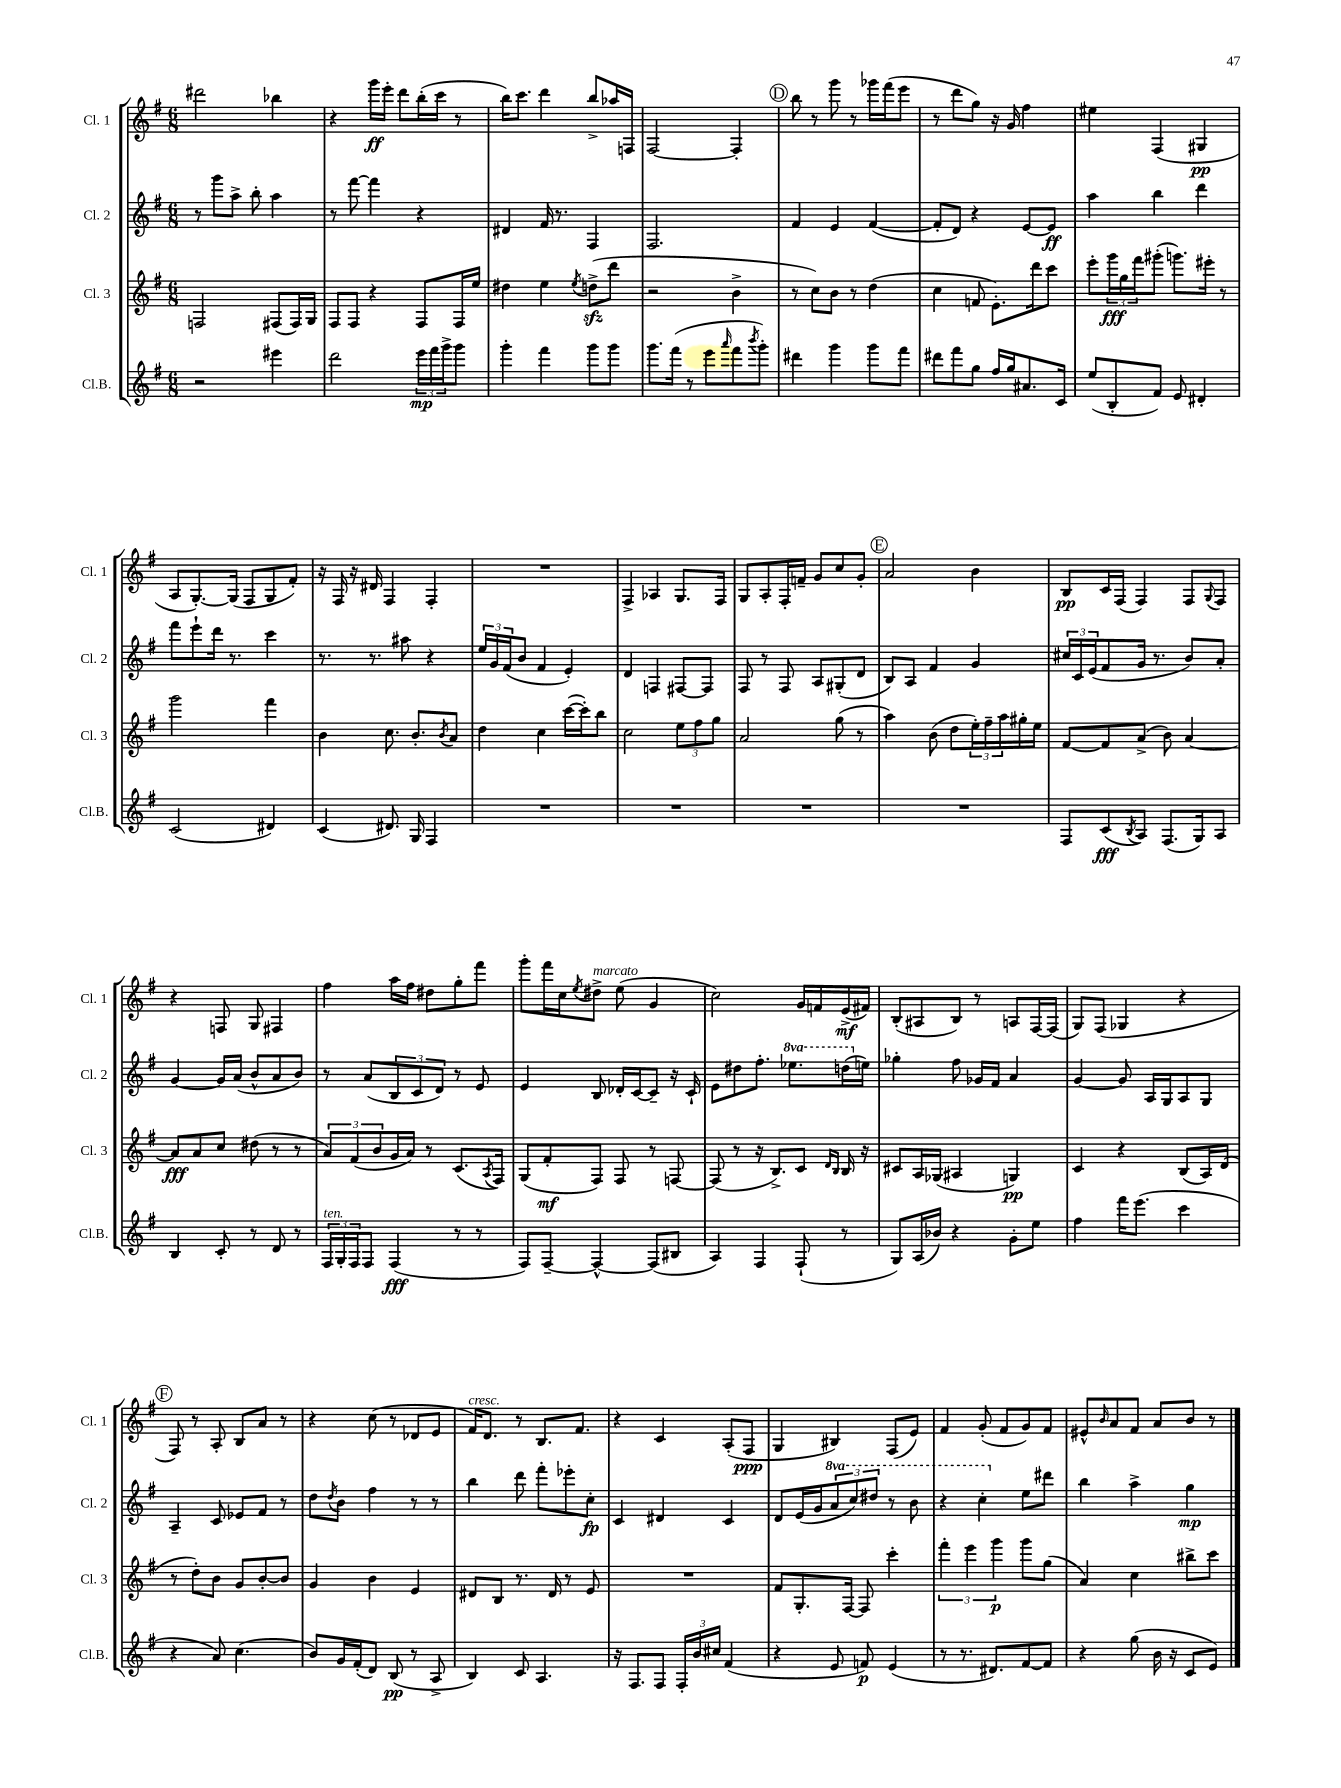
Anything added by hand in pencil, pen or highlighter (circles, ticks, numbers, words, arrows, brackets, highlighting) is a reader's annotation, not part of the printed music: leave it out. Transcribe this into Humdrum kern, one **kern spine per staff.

**kern	**kern	**kern	**kern
*staff4	*staff3	*staff2	*staff1
*clefG2	*clefG2	*clefG2	*clefG2
*k[f#]	*k[f#]	*k[f#]	*k[f#]
*M6/8	*M6/8	*M6/8	*M6/8
2r	2F/	8r	2ddd#\
.	.	8ggg\L	.
.	.	8aa^\J	.
.	.	8bb'\	.
4eee#\	(8F#/L	4aa\	4bb-\
.	16F#/L)	.	.
.	16G/JJ	.	.
=	=	=	=
2ddd\	8F#/L	8r	4r
.	8F#/J	[8fff#\	.
.	4r	4fff#\]	16ggg\LL
.	.	.	16eee'\JJ
.	.	.	8ddd\L
24eee\LL	8F#/L	4r	(16bb'\L
24fff#\	.	.	.
.	.	.	16ccc\JJ
24ggg^\J	.	.	.
8ggg\J	16F#/L	.	8r
.	16ee/JJ	.	.
=	=	=	=
4ggg'\	4dd#\	4d#/	16bb\LK)
.	.	.	8.ccc\J
4fff#\	4ee\	16f#/	4ddd\
.	.	8.r	.
.	8qee/	.	.
8ggg\L	(8dd^\L	4F#/	8bb^/L
8ggg\J	8ddd\J	.	16aa-/L
.	.	.	16F/JJ
=	=	=	=
8.ggg\L	2r	2.F#/	[2F#/
(16fff#\Jk	.	.	.
8r	.	.	.
8eee\L	.	.	.
16qqaaa/	.	.	.
8fff#\	4b^\	.	4F#'/]
8qbbb/	.	.	.
8ggg'\J)	.	.	.
=	=	=	=
4ddd#\	8r	4f#/	8bb\
.	8cc\L)	.	8r
4ggg\	8b\J	4e/	8ggg\
.	8r	.	8r
8ggg\L	(4dd\	([4f#/	16ggg-\LL
.	.	.	(16fff#\J
8fff#\J	.	.	8eee\J
=	=	=	=
8ddd#\L	4cc\	8f#'/]L	8r
8fff#\	.	8d/J)	8ddd\L
8gg\J	8f/	4r	8gg\J)
16ff#/LL	8.e'\L)	.	16r
16gg/J	.	.	16g/
8.a#/	.	[8e/L	4ff#\
.	16ddd\k	.	.
.	8ccc\J	8e/]J	.
16c/Jk	.	.	.
=	=	=	=
(8ee/L	8eee'\L	4aa\	4ee#\
8B'/	24ggg\L	.	.
.	24gg\	.	.
.	24fff#\J	.	.
8f#/J)	(8ggg#'\J	4bb\	(4F#/
8e/	8.ggg\L)	.	.
4d#'/	.	4ddd\	4G#/
.	16eee#'\Jk	.	.
.	8r	.	.
=	=	=	=
(2c/	2ggg\	8fff#\L	8A/L
.	.	8eee`\	[8.G'/)
.	.	16ddd\Jk	.
.	.	8.r	(16G/]Jk
.	.	.	8F#/L
4d#/)	4fff#\	4ccc\	8G/
.	.	.	8f#'/J)
=	=	=	=
(4c/	4b\	8.r	16r
.	.	.	16F#/
.	.	.	16r
.	.	8.r	16d#/
8.d#/)	8.cc\	.	4F#/
.	.	8aa#\	.
16G/	8.b'/L	.	.
4F#/	.	4r	4F#'/
.	8qb/	.	.
.	8a/J	.	.
=	=	=	=
2.r	4dd\	24ee/LL	2.r
.	.	24g/	.
.	.	(24f#/J	.
.	.	8b/J	.
.	4cc\	4f#/	.
.	([16ccc\LL	4e'/)	.
.	16ccc'\]J)	.	.
.	8bb\J	.	.
=	=	=	=
2.r	2cc\	4d/	4F#^/
.	.	4F/	4A-/
.	12ee\L	[8F#/L	8.G/L
.	12ff#\	.	.
.	.	8F#/]J	.
.	12gg\J	.	.
.	.	.	16F#/Jk
=	=	=	=
2.r	2a/	8F#/	8G/L
.	.	8r	8A'/
.	.	8F#/	16F#'/L
.	.	.	16f~/JJ
.	.	8A/L	8g/L
.	(8gg\	(8G#'/	8cc/
.	8r	8d/J	8g'/J
=	=	=	=
2.r	4aa\)	8B/L)	2a/
.	.	8A/J	.
.	(8b\	4f#/	.
.	8dd\L	.	.
.	24ee'\L)	4g/	4b\
.	24ff#~\	.	.
.	24aa\	.	.
.	16gg#'\	.	.
.	16ee\JJ	.	.
=	=	=	=
8F#/L	[8f#/L	24cc#/LL	8B/L
.	.	24c/	.
.	.	(24e/J	.
(8c/	8f#/]	8f#/	16c/L
.	.	.	(16F#/JJ
8qB/	.	.	.
8A/J)	(8a^/J	16g/Jk	4F#/)
.	.	8.r	.
(8.F#/L	8b\)	.	.
.	[4a/	8b/L)	8F#/L
16G/k)	.	.	.
.	.	.	8qqG/
8A/J	.	8a'/J	8F#/J
=	=	=	=
4B/	8a/]L	[4g/	4r
.	8a/	.	.
8c'/	8cc/J	16g/]LL	8F/
.	.	(16a/JJ	.
8r	(8dd#\	8b^^/L	8G/
8d/	8r	8a/	4F#/
8r	8r	8b/J)	.
=	=	=	=
24F#/LL	12a/L)	8r	4ff#\
24G'/	.	.	.
24F#/J	(12f#/	.	.
8F#/J	.	(8a/L	.
.	12b/	.	.
(4F#/	16g/L	12B/	16aa\LL
.	16a/JJ)	.	16ff#\JJ
.	.	12c/	.
.	8r	.	8dd#\L
.	.	12d/J)	.
8r	(8.c/L	8r	8gg'\
8r	.	8e/	8fff#\J
.	8qA/	.	.
.	16F#/Jk)	.	.
=	=	=	=
8F#/L)	(8G/L	4e/	8ggg'\L
[8F#~/J	8f#'/	.	16fff#\L
.	.	.	16cc\J
.	.	.	8qee/
4F#^^/_	8F#/J)	8B/	8dd#^\J
.	8F#/	16d-'/LL	(8ee\
.	.	[16c/J	.
(8F#/]L	8r	8c~/]J	4g/
8B#/J	[8F/	16r	.
.	.	16c`/	.
=	=	=	=
4A/)	(8F/]	8e\L	2cc\)
.	8r	8dd#\	.
4F#/	16r	8.ff#'\J	.
.	8.B^/L)	.	.
.	.	8.eee-\L	.
(8F#`/	8c/J	.	16g/LL
.	.	.	16f/
.	16qqd/LL	.	.
.	16qqB/JJ	.	.
8r	16B/	(16ddd\L	(16e^/
.	16r	16ee\JJ)	16f#/JJ)
=	=	=	=
8G/L)	8c#/L	4gg-'\	(8B'/L
(16A/L	16A/L	.	8A#/
16b-/JJ)	(16G-/JJ	.	.
4r	4A#/	8ff#\	8B/J)
.	.	16g-/LL	8r
.	.	16f#/JJ	.
8g'\L	4G/)	4a/	8A/L
8ee\J	.	.	[16F#/L
.	.	.	(16F#/]JJ
=	=	=	=
4ff#\	4c/	[4g/	8G/L)
.	.	.	(8F#/J
16fff#\LK	4r	8g/]	4G-/
(8.eee\J	.	.	.
.	.	16A/LL	.
.	.	16G/J	.
4ccc\	(8B/L	8A/	4r
.	16A/L)	8G/J	.
.	(16d/JJ	.	.
=	=	=	=
4r	8r	4A~/	8F#/)
.	8dd'\L)	.	8r
8a/)	8b\J	8c/	8A'/
(4.cc\	8g/L	8e-/L	8B/L
.	[8b'/	8f#/J	8a/J
.	8b/]J	8r	8r
=	=	=	=
8b/L)	4g/	8dd\L	4r
.	.	8qdd/	.
16g/L	.	8b\J	.
(16f#'/J	.	.	.
8d/J)	4b\	4ff#\	(8cc\
(8B/	.	.	8r
8r	4e/	8r	8d-/L
8A^/	.	8r	8e/J
=	=	=	=
4B/)	8d#/L	4bb\	16f#/LK)
.	.	.	8.d/J
.	8B/J	.	.
8c/	8.r	8ddd\	8r
4.A/	.	8fff#'\L	8.B/L
.	16d#/	.	.
.	8r	8eee-'\	.
.	.	.	8.f#/J
.	8e/	8cc'\J	.
=	=	=	=
16r	2.r	4c/	4r
8.F#/L	.	.	.
8F#/J	.	4d#/	4c/
24F#'/LL	.	.	.
24b/	.	.	.
24cc#/JJ	.	.	.
(4f#/	.	4c/	(8A'/L
.	.	.	8F#/J
=	=	=	=
4r	8f#/L	8d/L	4G/
.	8.G'/	(16e/L	.
.	.	16g/J	.
8e/	.	12aa/	4B#/)
.	[16F#/Jk	.	.
.	.	12ccc/)	.
8f/)	8F#/]	.	.
.	.	12ddd#/J	.
(4e/	4ccc'\	8r	(8F#/L
.	.	8bb\	8e/J)
=	=	=	=
8r	6fff#'\	4r	4f#/
8.r	.	.	.
.	6eee\	.	.
.	.	4ccc'\	(8g'/
8.d#/L)	.	.	.
.	6ggg\	.	.
.	.	.	8f#/L
[8f#/	8ggg\L	8ee\L	8g/)
8f#/]J	(8gg\J	8ddd#\J	8f#/J
=	=	=	=
4r	4a/)	4bb\	8e#^^/L
.	.	.	16qqb/
.	.	.	8a/
(8gg\	4cc\	4aa^\	8f#/J
16b\	.	.	8a/L
16r	.	.	.
8c/L	8bb#^\L	4gg\	8b/J
8e/J)	8ccc\J	.	8r
==	==	==	==
*-	*-	*-	*-
